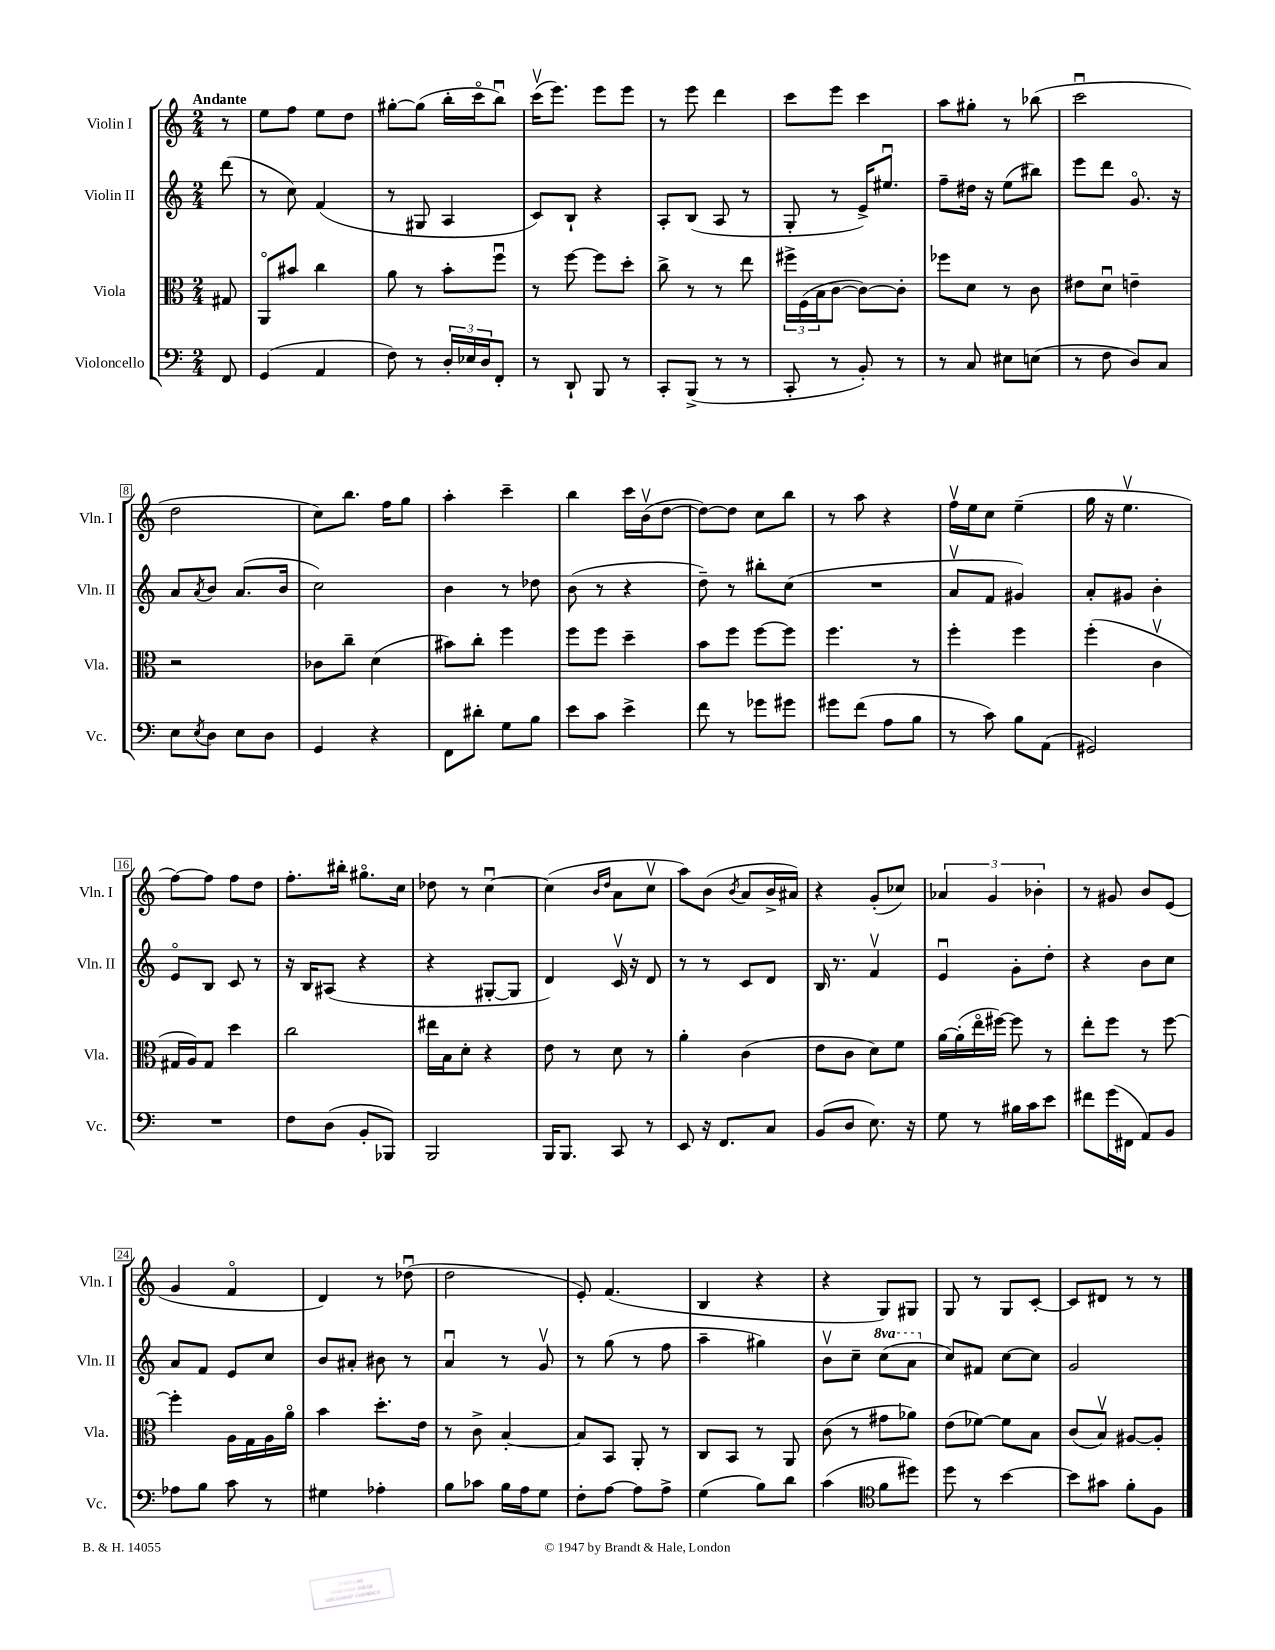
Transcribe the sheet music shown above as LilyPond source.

<<
\new StaffGroup <<
\new Staff = "s0" \with { instrumentName = "Violin I" shortInstrumentName = "Vln. I" } {
    \clef treble \key c \major \numericTimeSignature \time 2/4 \partial 8 \tempo "Andante"
    r8 |
    e''8 f''8 e''8 d''8 |
    gis''8~-. gis''8( b''16-. c'''16\flageolet b''8\downbow) |
    c'''16\upbow( e'''8.) e'''8 e'''8 |
    r8 e'''8 d'''4 |
    c'''8 e'''8 c'''4 |
    a''8 gis''8-. r8 bes''8( |
    c'''2\downbow |
    d''2 |
    c''8) b''8. f''16 g''8 |
    a''4-. c'''4-- |
    b''4 c'''16 b'16\upbow( d''8~ |
    d''8~) d''8 c''8 b''8 |
    r8 a''8 r4 |
    f''16\upbow e''16 c''8 e''4--( |
    g''16 r16 e''4.\upbow |
    f''8~) f''8 f''8 d''8 |
    f''8.-. bis''16-. gis''8.\flageolet c''16 |
    des''8 r8 c''4~\downbow |
    c''4( \grace { b'16 d''16 } a'8 c''8\upbow |
    a''8) b'8( \acciaccatura { b'8 } a'8 b'16-> ais'16) |
    r4 g'8-.( ces''8) |
    \tuplet 3/2 { aes'4 g'4 bes'4-. } |
    r8 gis'8 b'8 e'8( |
    g'4 f'4\flageolet |
    d'4) r8 des''8\downbow( |
    d''2 |
    e'8-.) f'4.( |
    b4 r4 |
    r4 g8) gis8 |
    g8 r8 g8 c'8~-. |
    c'8 dis'8 r8 r8 \bar "|." |
}
\new Staff = "s1" \with { instrumentName = "Violin II" shortInstrumentName = "Vln. II" } {
    \clef treble \key c \major \numericTimeSignature \time 2/4 \set Staff.ottavationMarkups = #ottavation-simple-ordinals \partial 8
    d'''8( |
    r8 c''8) f'4( |
    r8 gis8 a4 |
    c'8) b8-! r4 |
    a8-. b8( a8 r8 |
    g8-. r8 e'16->) eis''8.\downbow |
    f''8-- dis''16 r16 e''8( bis''8) |
    e'''8 d'''8 g'8.\flageolet r16 |
    a'8 \acciaccatura { a'8 } b'8 a'8.( b'16 |
    c''2) |
    b'4 r8 des''8 |
    b'8( r8 r4 |
    d''8--) r8 bis''8-. c''8( |
    R2 |
    a'8\upbow f'8 gis'4) |
    a'8-. gis'8 b'4-. |
    e'8\flageolet b8 c'8 r8 |
    r16 b16 ais8( r4 |
    r4 gis8~-. gis8 |
    d'4) c'16\upbow r16 d'8 |
    r8 r8 c'8 d'8 |
    b16 r8. f'4\upbow |
    e'4\downbow g'8-. d''8-. |
    r4 b'8 c''8 |
    a'8 f'8 e'8 c''8 |
    b'8 ais'8-. bis'8 r8 |
    a'4\downbow r8 g'8\upbow |
    r8 g''8( r8 f''8 |
    a''4-- gis''4) |
    b'8\upbow c''8-- \ottava #1 c'''8( a''8 \ottava #0 |
    c''8) fis'8 c''8~ c''8 |
    g'2 \bar "|." |
}
\new Staff = "s2" \with { instrumentName = "Viola" shortInstrumentName = "Vla." } {
    \clef alto \key c \major \numericTimeSignature \time 2/4 \partial 8
    gis8 |
    a,8\flageolet bis'8 c''4 |
    a'8 r8 b'8-. f''8\downbow |
    r8 f''8~ f''8 d''8-. |
    c''8-> r8 r8 e''8 |
    \tuplet 3/2 { fis''16-> f16( b16 } c'8~ c'8~) c'8-. |
    fes''8 d'8 r8 c'8 |
    eis'8 d'8\downbow e'4-- |
    r2 |
    ces'8 c''8-- d'4( |
    bis'8) c''8-. f''4 |
    f''8 f''8 d''4-- |
    b'8 f''8 f''8~ f''8 |
    f''4. r8 |
    f''4-. f''4 |
    f''4-.( c'4\upbow |
    gis16 a16) gis8 d''4 |
    c''2 |
    eis''16 b16 d'8-. r4 |
    e'8 r8 d'8 r8 |
    a'4-. c'4( |
    e'8 c'8 d'8) f'8 |
    a'16~ a'16-.( e''16\flageolet fis''16~) fis''8 r8 |
    e''8-. f''8 r8 f''8~ |
    f''4-. a16 g16 a16 a'16\flageolet |
    b'4 d''8.-. e'16 |
    r8 c'8-> b4~-. |
    b8 b,8 a,8-. r8 |
    c8 b,8 r8 a,8 |
    c'8( r8 gis'8 aes'8) |
    e'8( fes'8~) fes'8 b8 |
    c'8( b8\upbow) ais8~ ais8-. \bar "|." |
}
\new Staff = "s3" \with { instrumentName = "Violoncello" shortInstrumentName = "Vc." } {
    \clef bass \key c \major \numericTimeSignature \time 2/4 \partial 8
    f,8 |
    g,4( a,4 |
    f8) r8 \tuplet 3/2 { d16-. ees16 d16 } f,8-. |
    r8 d,8-! b,,8 r8 |
    c,8-. b,,8->( r8 r8 |
    c,8-. r8 b,8-.) r8 |
    r8 c8 eis8 e8( |
    r8 f8 d8) c8 |
    e8 \acciaccatura { e8 } d8 e8 d8 |
    g,4 r4 |
    f,8 dis'8-. g8 b8 |
    e'8 c'8 e'4-> |
    f'8 r8 ges'8 gis'8 |
    gis'8 f'8( a8 b8 |
    r8 c'8) b8 a,8( |
    gis,2) |
    R2 |
    f8 d8( b,8-. bes,,8) |
    b,,2 |
    b,,16 b,,8. c,8 r8 |
    e,8 r16 f,8. c8 |
    b,8( d8 e8.) r16 |
    g8 r8 bis16 c'16 e'8 |
    fis'8 g'16( fis,16 a,8) b,8 |
    aes8 b8 c'8 r8 |
    gis4 aes4-. |
    b8 ces'8 b16 a16 g8 |
    f8-. a8~ a8 a8-> |
    g4( b8) d'8 |
    c'4( \clef tenor f'8 dis''8) |
    d''8 r8 b'4~ |
    b'8 gis'8 f'8-. f8 \bar "|." |
}
>>
>>
\layout { \context { \Score \override BarNumber.stencil = #(make-stencil-boxer 0.1 0.3 ly:text-interface::print) } }
